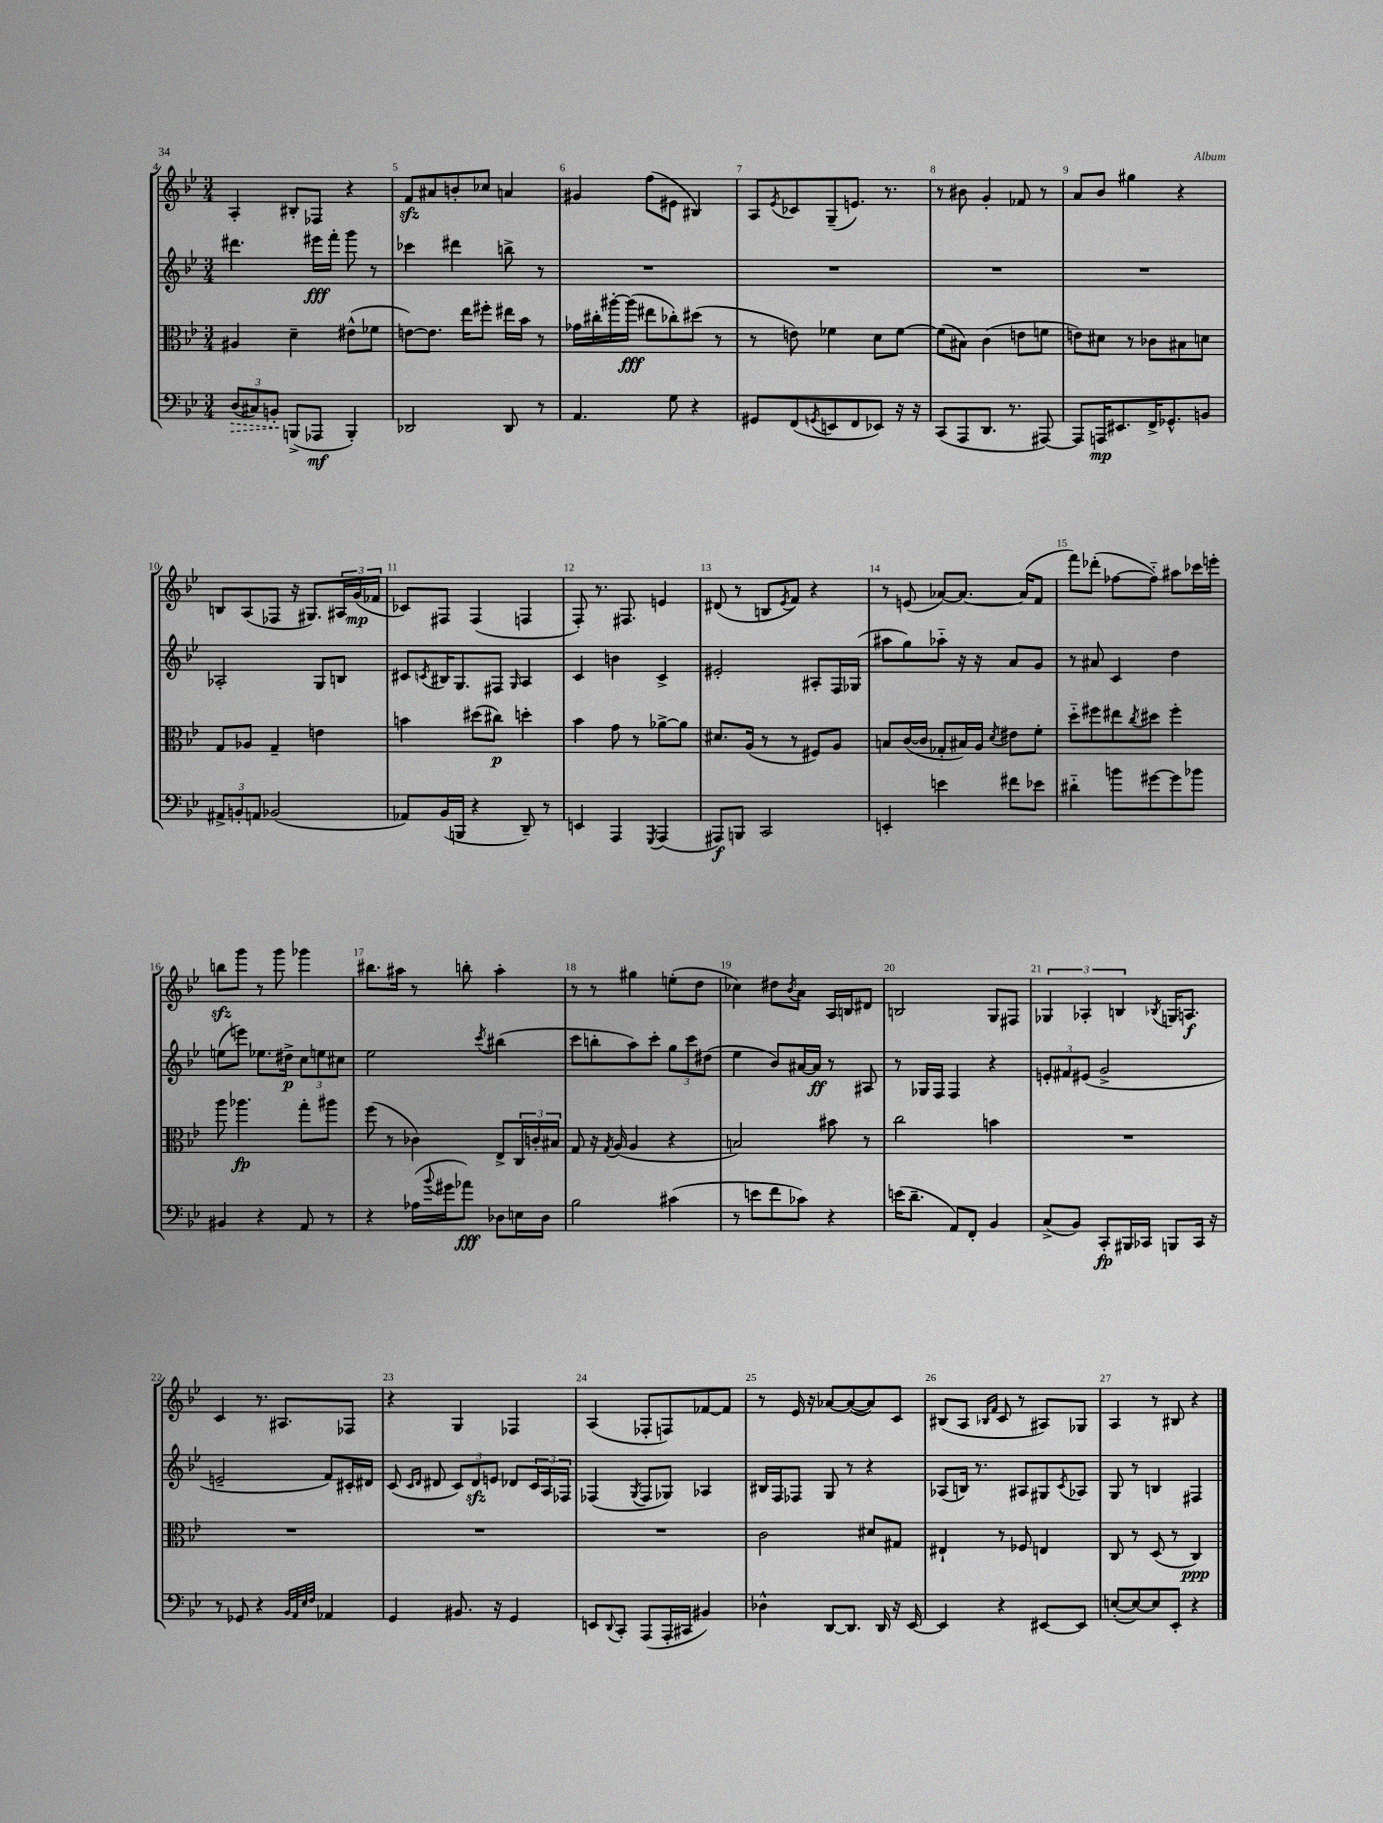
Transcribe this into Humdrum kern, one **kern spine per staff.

**kern	**kern	**kern	**kern
*staff4	*staff3	*staff2	*staff1
*clefF4	*clefC3	*clefG2	*clefG2
*k[b-e-]	*k[b-e-]	*k[b-e-]	*k[b-e-]
*M3/4	*M3/4	*M3/4	*M3/4
(12D	4A#	4.ddd#	4A'
12C#)	.	.	.
12BB'	.	.	.
(8BBB^	4d~	.	8B#'
8AAA-	.	16eee#	8F-
.	.	16fff'	.
4BBB')	(8e#^^	8ggg	4r
.	8f-	8r	.
=	=	=	=
2DD-	[8e)	4ccc-	8f
.	8.e]	.	8a#
.	.	4ddd#	8b'
.	16ee-	.	.
.	8ff#'	.	8cc-
8DD-	16ee#	8bb^	4a
.	16b-	.	.
8r	8r	8r	.
=	=	=	=
4.AA	16g-	2.r	4g#
.	16cc#'	.	.
.	[16aa#'	.	.
.	(16aa#]	.	.
.	8ee#	.	(8ff
8G	8cc-')	.	8e#
4r	(8dd#	.	4B#)
.	8r	.	.
=	=	=	=
8GG#	8r	2.r	8A
.	.	.	8qe-
(8FF	8e)	.	8c-
8qGG	.	.	.
8EE	4f-	.	(8G~
8FF	.	.	8.e)
8EE-)	8d	.	.
.	.	.	8.r
16r	[8f-	.	.
16r	.	.	.
=	=	=	=
(8CC	(8f-]	2.r	8r
8AAA	8B#)	.	8b#
8.DD	(4c	.	4g'
8.r	.	.	.
.	8e	.	8f-
[8AAA#)	8f	.	8r
=	=	=	=
8AAA#]	8e)	2.r	8a
16AAA	8d#	.	8b-
8.EE#	.	.	.
.	8r	.	4gg#
16FF^	8c-	.	.
8.GG-^^	.	.	.
.	8B#	.	4r
8BB	8d	.	.
=	=	=	=
12AA#^	8G	2A-'	8B
12BB'	.	.	.
.	8A-	.	(8A
12AA	.	.	.
(2BB-	4G~	.	8F-
.	.	.	16r
.	.	.	8.G#)
.	4e	8G	.
.	.	8B	24A#
.	.	.	(24g
.	.	.	24f-
=	=	=	=
8AA-)	4b	8c#	8c-)
.	.	8qc	.
(16BB-	.	16B#	8F#
16BBB	.	8.G	.
4r	(8dd#	.	(4F#
.	8cc#)	8F#	.
.	.	16qqG	.
8DD~)	4dd'	4A	4F
8r	.	.	.
=	=	=	=
4EE	4b-	4c	8F')
.	.	.	8.r
4AAA	8g	4b	.
.	.	.	8.F#
.	8r	.	.
8qGGG	.	.	.
(4AAA	[8a-^	4c^	4e
.	8a-]	.	.
=	=	=	=
8AAA#)	8.d#	2e#'	(8d#
8BBB	.	.	8r
.	(16A	.	.
2CC	8r	.	8B
.	.	.	8qe-
.	8r	.	8f)
.	8F#)	8A#'	4r
.	8A	16F	.
.	.	(16G-	.
=	=	=	=
4EE'	8B	8aa#	8r
.	([16c	8gg)	(8e
.	16c]	.	.
4e	8G-'	8aa-'~	[8a-)
.	16B#)	16r	8.a-_
.	16A	16r	.
.	8qd	.	.
8f#	8e#	8a	.
.	.	.	(16a-]
8e-	8f'	8g	8f
=	=	=	=
4d#'~	8dd'~	8r	8fff)
.	8ff#	8a#	(8ddd-'
8b	8ee#	4c	[8ff-
.	8qcc	.	.
[8g#	8dd#	.	8ff-'~])
8g#]	4ff#'	4dd	8aa#
8b-	.	.	16ccc-
.	.	.	16eee'
=	=	=	=
4BB#	8aa	(8ee	8bb
.	4.aa-	8eee)	8ggg
4r	.	8.ee-	8r
.	.	.	8ggg
.	.	16dd#^	.
8AA	8gg'	12cc	4ggg-
.	.	12ee	.
8r	8aa#	.	.
.	.	12cc#	.
=	=	=	=
4r	(8ff	2ee-	8.bb#
.	8r	.	.
.	.	.	16aa#
(16A-	4c-)	.	8r
8qqb-	.	.	.
16g#	.	.	.
8a-)	.	.	8bb'
.	.	8qccc	.
8D-	8E-^	(4bb#	4aa#'
16E	24C	.	.
.	24c'	.	.
16D-	.	.	.
.	24B#	.	.
=	=	=	=
2B-	8G	8ccc	8r
.	16r	8bb'	8r
.	8qG	.	.
.	(16A	.	.
.	4A	8aa)	4gg#
.	.	8ccc'	.
(4c#	4r	12gg	(8ee'
.	.	12ccc	.
.	.	.	8dd
.	.	(12dd#	.
=	=	=	=
8r	2B)	4ee-	4cc-)
8e	.	.	.
8f	.	8b-)	8dd#
.	.	.	8qb-
8c-)	.	[16a#	8a
.	.	16a#]	.
4r	8b#	8r	16A
.	.	.	16B
.	8r	8A#	8d#
=	=	=	=
(16e	2cc	8r	2B
8.d~	.	.	.
.	.	16G-	.
.	.	16F	.
8AA)	.	4F	.
8FF'	.	.	.
4BB-	4b	4r	8G
.	.	.	8F#
=	=	=	=
(8C^	2.r	12e'	6G-
.	.	12f#	.
8BB-)	.	.	.
.	.	(12e#	6A-'
8CC'	.	2g^	.
.	.	.	6B
16BBB#	.	.	.
16CC-	.	.	.
.	.	.	8qB-
8BBB	.	.	16G
.	.	.	8.A
16CC-	.	.	.
16r	.	.	.
=	=	=	=
8r	2.r	2e~	4c
8GG-	.	.	.
4r	.	.	8.r
.	.	.	8.A#
32qqBB-	.	.	.
32qqAA	.	.	.
32qqE-	.	.	.
32qqF	.	.	.
4AA-	.	8f)	.
.	.	16c#'	8F-
.	.	16d#	.
=	=	=	=
4GG	2.r	(8c	4r
.	.	16qqc	.
.	.	16qqd	.
.	.	8d#	.
8.BB#	.	12c)	4G
.	.	12d#	.
.	.	12e	.
16r	.	.	.
4GG	.	8d-	4F-
.	.	24c	.
.	.	24A	.
.	.	24F-	.
=	=	=	=
8EE	2.r	(4F-	(4A
8qqDD	.	.	.
8CC'	.	.	.
.	.	8qG	.
(8AAA	.	8F-	8F-'
16AAA'	.	8G-)	8F)
16CC#	.	.	.
4BB#)	.	4A-	[8f-
.	.	.	8f-]
=	=	=	=
4D-^^	2c	16B#	8r
.	.	16F	.
.	.	8F-	16e-
.	.	.	16r
[8DD	.	8G	[8a-
8.DD]	.	8r	(8a-_
.	8d#	4r	8a-])
16DD	.	.	.
16r	8G#	.	8c
[16EE-	.	.	.
=	=	=	=
4EE-]	4E#`	(8A-	(8B#
.	.	16B)	8A
.	.	8.r	.
.	.	.	16qqB-
.	.	.	16qqf
4r	8r	.	8c
.	8F-	8A#	8r
[8EE#	4E	8G#	8A#)
.	.	8qc	.
8EE#]	.	8A-	8G-
=	=	=	=
([8E'	8C	8G	4A
8E_)	8r	8r	.
8E]	(8D	4B	8r
8EE-'	8r	.	8B#
4r	4C)	4F#	4r
==	==	==	==
*-	*-	*-	*-
